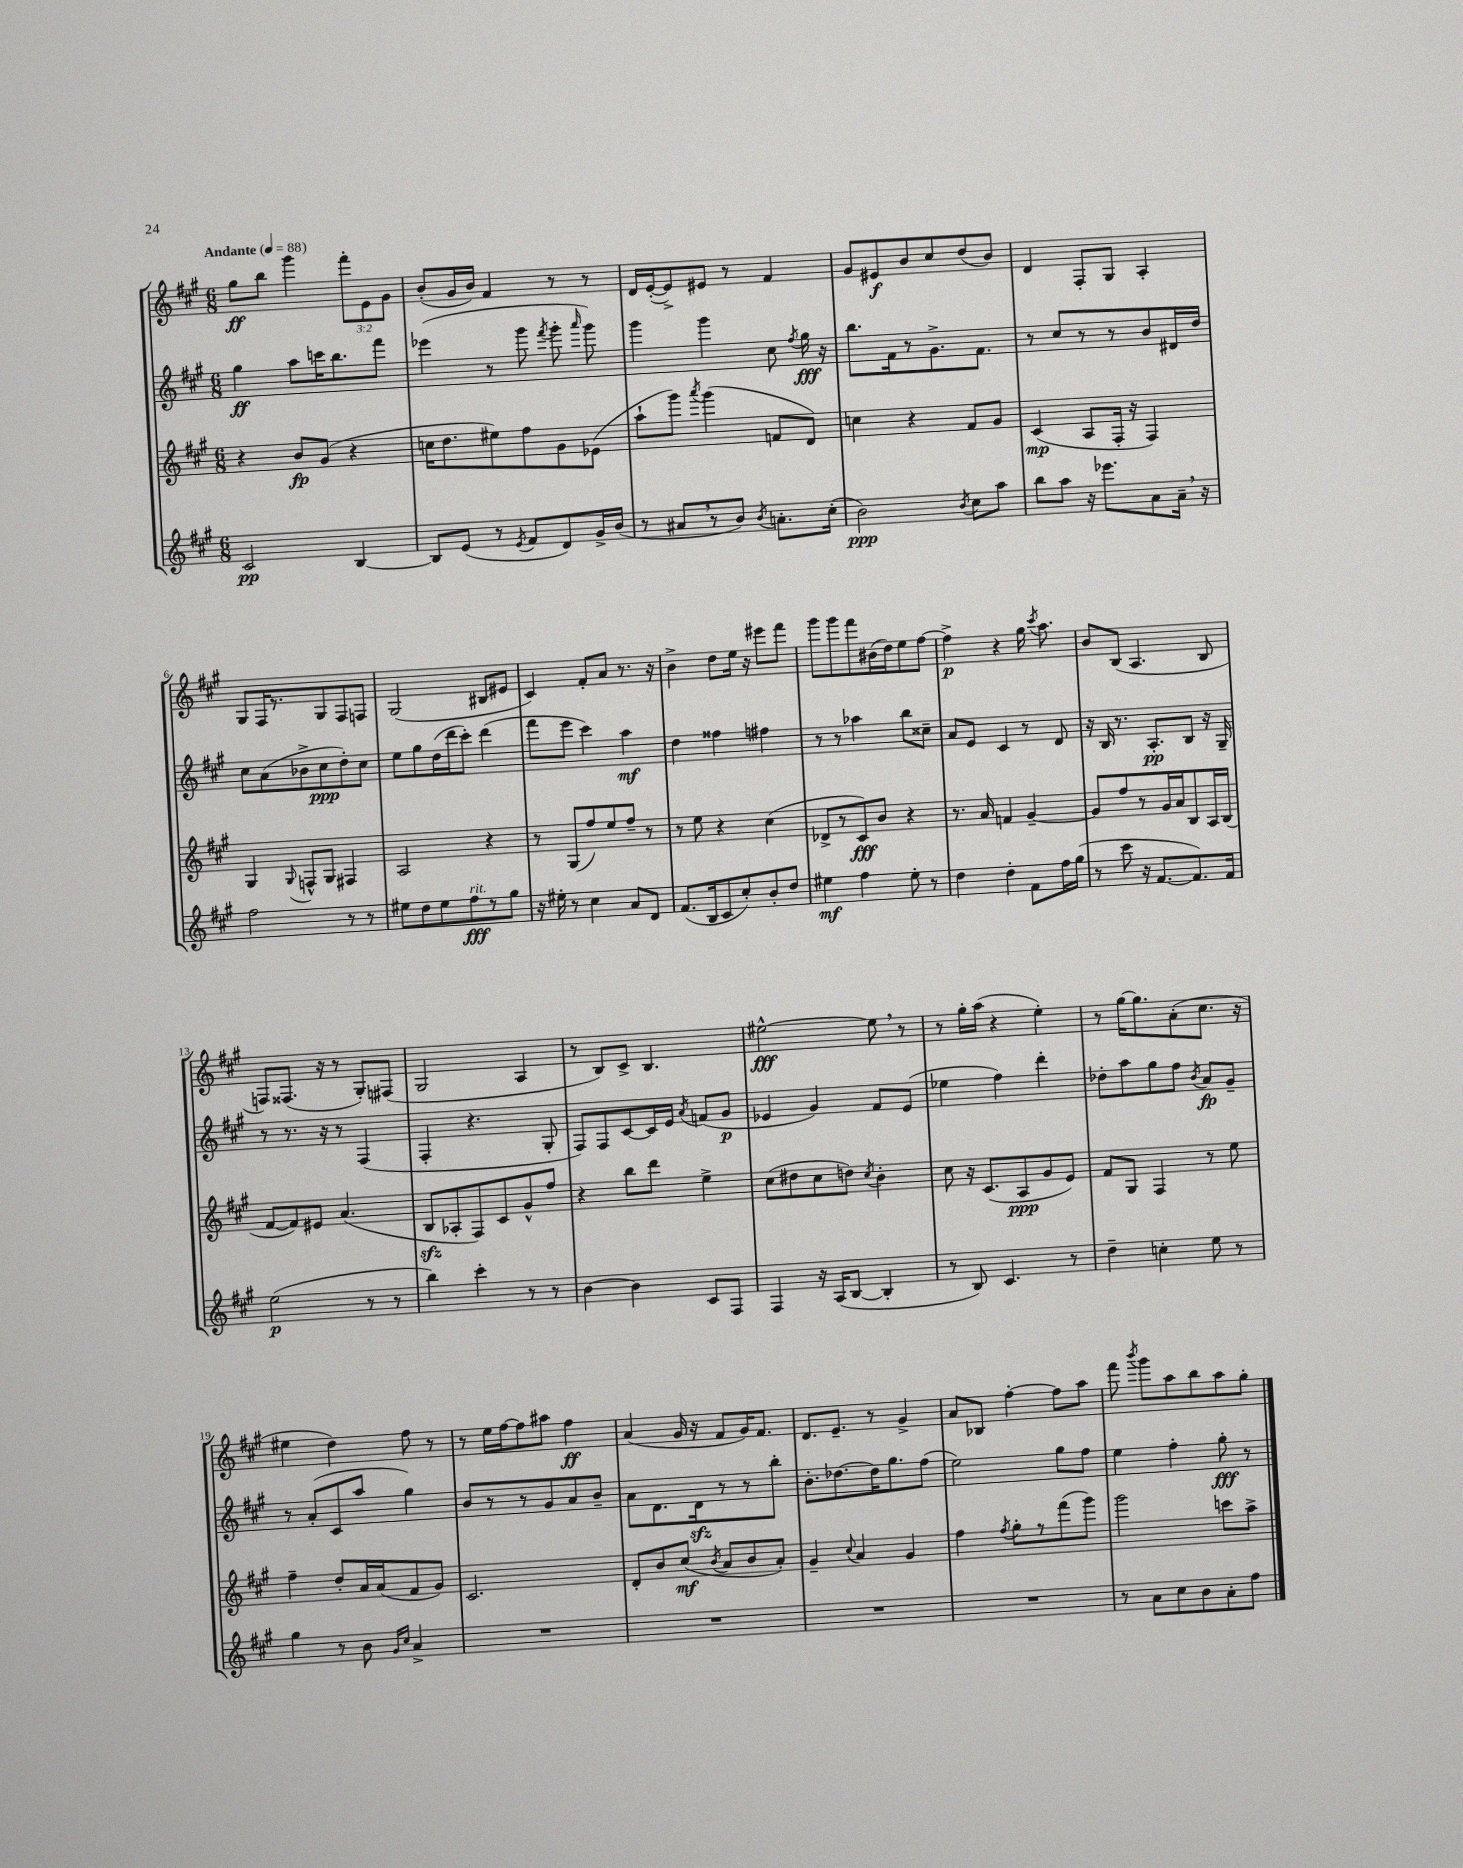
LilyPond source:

<<
\new StaffGroup <<
\new Staff = "s0" {
    \clef treble \key a \major \numericTimeSignature \time 6/8 \override Staff.TupletNumber.text = #tuplet-number::calc-fraction-text \tempo "Andante" 4 = 88
    \autoBeamOff gis''8[\ff b''8] gis'''4 \tuplet 3/2 { fis'''8[-. e'8 gis'8] } |
    b'8[-.( gis'16 b'16]) fis'4 r8 r8 |
    d'16[ e'16~-.( e'8->) eis'8] r8 fis'4 |
    gis'8[ eis'8\f b'8 cis''8 d''8( b'8]) |
    d'4 fis8[-. gis8] a4-. |
    gis8[ fis16 r8. gis8 fis8 f8] |
    gis2( bis8[ eis'8] |
    cis'4) fis'8[-. a'8] r8. r16 |
    b'4-> d''8[ e''16] r16 eis'''8[ fis'''8] |
    gis'''8[ gis'''8 fis'''8 bis'16( d''16) e''8 fis''8]~ |
    fis''4->\p r4 gis''16 \acciaccatura { cis'''8 } a''8. |
    b'8[ b8]( a4. b8 |
    f8[) fisis8.]( r16 r8 gis8[-.) fis8]( |
    gis2 a4 |
    r8 b8[) cis'8]-> b4. |
    eis''2~-^\fff eis''8 \breathe r8 |
    r8 gis''16[-. a''16]( r4 e''4-.) |
    r8 gis''16[~ gis''8. a'8-.( cis''8.] r16 |
    eis''4 d''4) fis''8 r8 |
    r8 e''16[ fis''16~ fis''8 ais''8] fis''4\ff |
    a'4( gis'16 r16 fis'8[ gis'16) fis'8.] |
    d'8.[ e'8.]-- r8 gis'4-> |
    a'8[ bes8] fis''4~-. fis''8[ a''8] |
    fis'''8 \acciaccatura { b'''8 } gis'''8[ a''8 b''8 a''8 gis''8]-. \bar "|." |
}
\new Staff = "s1" {
    \clef treble \key a \major \numericTimeSignature \time 6/8
    \autoBeamOff gis''4\ff a''8[ c'''16 b''8. fis'''8] |
    ees'''4( r8 gis'''8 \acciaccatura { fis'''8 } gis'''8-. \grace { a'''16 } gis'''8) |
    gis'''4 gis'''4 cis''8 \acciaccatura { fis''8 } gis''16\fff r16 |
    b''8.[ fis'16 r8 gis'8.-> fis'8.] |
    r8 cis''8[ r8 r8 b'8 dis'16 d''16] |
    cis''8[ a'8( bes'8-> cis''8\ppp d''8-.) cis''8] |
    e''8[ gis''8 d''16( d'''16 cis'''8]-.) d'''4( |
    fis'''8[ e'''8] cis'''4) a''4\mf |
    d''4 fisis''4 fis''4 |
    r8 r8 aes''4 b''8[ cisis''8]-- |
    a'8[ e'8] cis'4 r8 d'8 |
    r16 b16 r8. a8.[-.\pp b8] r16 gis16-- |
    r8 r8. r16 r8 fis4( |
    fis4-. r4. gis8-. |
    fis8[) fis8 cis'8~ cis'16 e'16] \acciaccatura { a'8 } f'8[( gis'8]\p |
    ees'4 gis'4) fis'8[ ees'8]( |
    ees''4 fis''4) d'''4-. |
    des''8[-. a''8 gis''8 fis''8] \acciaccatura { b'8 } a'8[\fp gis'8]-- |
    r8 a'8[-.( cis'8 a''8] gis''4) |
    b'8[ r8 r8 gis'8 a'8 b'8]-- |
    a'8[ d'8. d'16\sfz r8 r8 b''8]-. |
    b'8.[-. des''8.~ des''16 gis''8. fis''8]( |
    e''2) gis''8[ fis''8] |
    e''4 fis''4-. gis''8-.\fff r8 \bar "|." |
}
\new Staff = "s2" {
    \clef treble \key a \major \numericTimeSignature \time 6/8
    \autoBeamOff r4 b'8[\fp gis'8]( r4 |
    c''16[ d''8. eis''8) fis''8 gis'8 ees'8]( |
    a''8[-! gis'''8]) \acciaccatura { a'''8 } gis'''4( f'8[ d'8]) |
    c''4 r4 fis'8[ gis'8] |
    cis'4\mp( a8[ fis16]-. r16 fis4) |
    gis4 \appoggiatura { gis8 } f8[-^ gis8] fis4 |
    a2 r4 |
    r8 gis8[( fis''8) e''8 fis''8]-- r8 |
    r8 e''8 r4 cis''4( |
    des'8[-> r8 cis'8\fff) b'8] r4 |
    r8. a'16 f'4 gis'4~-- |
    gis'8[ fis''8 r8 gis'16 a'16 b8 a16 b16]( |
    fis'8[~ fis'8) eis'8] a'4.( |
    b8[\sfz aes8-. fis8) cis'8 gis'8-^ fis''8] |
    r4 b''8[ d'''8] e''4-> |
    cis''8[( dis''8 cis''8 d''8]) \acciaccatura { cis''8 } b'4-. |
    cis''8 r16 cis'8.[( a8\ppp gis'8 e'8]) |
    fis'8[ gis8] fis4 r8 e''8 |
    fis''4-- d''8[-. a'16 a'16( fis'8 gis'8]) |
    cis'2. |
    d'8[-. b'8 cis''8]\mf( \acciaccatura { b'8 } a'8[ b'8 a'8]-.) |
    gis'4-- \appoggiatura { cis''8 } a'4 gis'4 |
    fis''4 \acciaccatura { fis''8 } gis''8[-. r8 fis'''8( gis'''8]) |
    gis'''2 c'''8[ a''8]-> \bar "|." |
}
\new Staff = "s3" {
    \clef treble \key a \major \numericTimeSignature \time 6/8
    \autoBeamOff cis'2\pp b4~ |
    b8[ e'8]( r8 \acciaccatura { e'8 } fis'8[ d'8) gis'16-> b'16]( |
    r8 ais'8[ \breathe r8 b'8]) \acciaccatura { b'8 } a'8.[-. cis''16]-.( |
    b'2\ppp) \acciaccatura { b'8 } cis''8[ a''8] |
    b''8[ a''8] r16 ees'''8.[ a'8 a'16]-- \breathe r16 |
    fis''2 r8 r8 |
    eis''8[ d''8 eis''8 fis''8\fff^\markup { \italic "rit." } r8 gis''8] |
    r16 eis''16-. r8 cis''4 a'8[ d'8] |
    fis'8.[( b16 cis'8 cis''8-.) b'8-. d''8] |
    eis''4\mf fis''4 eis''8-. r8 |
    d''4 d''4-. fis'8[ fis''16 gis''16]( |
    r8 cis'''8 r16 fis'8.[~ fis'8.) fis'16] |
    e''2\p( r8 r8 |
    b''4) cis'''4-. r8 r8 |
    b'4~ b'4 cis'8[ fis8] |
    fis4 r16 a16[( b8]~ b4-. |
    r8 b8) cis'4. r8 |
    d''4-- c''4-. e''8 r8 |
    gis''4 r8 b'8 \grace { gis'16[ cis''16] } a'4-> |
    R2. |
    R2. |
    R2. |
    R2. |
    r8 a'8[ cis''8 b'8 a'8-. fis''8] \bar "|." |
}
>>
>>
